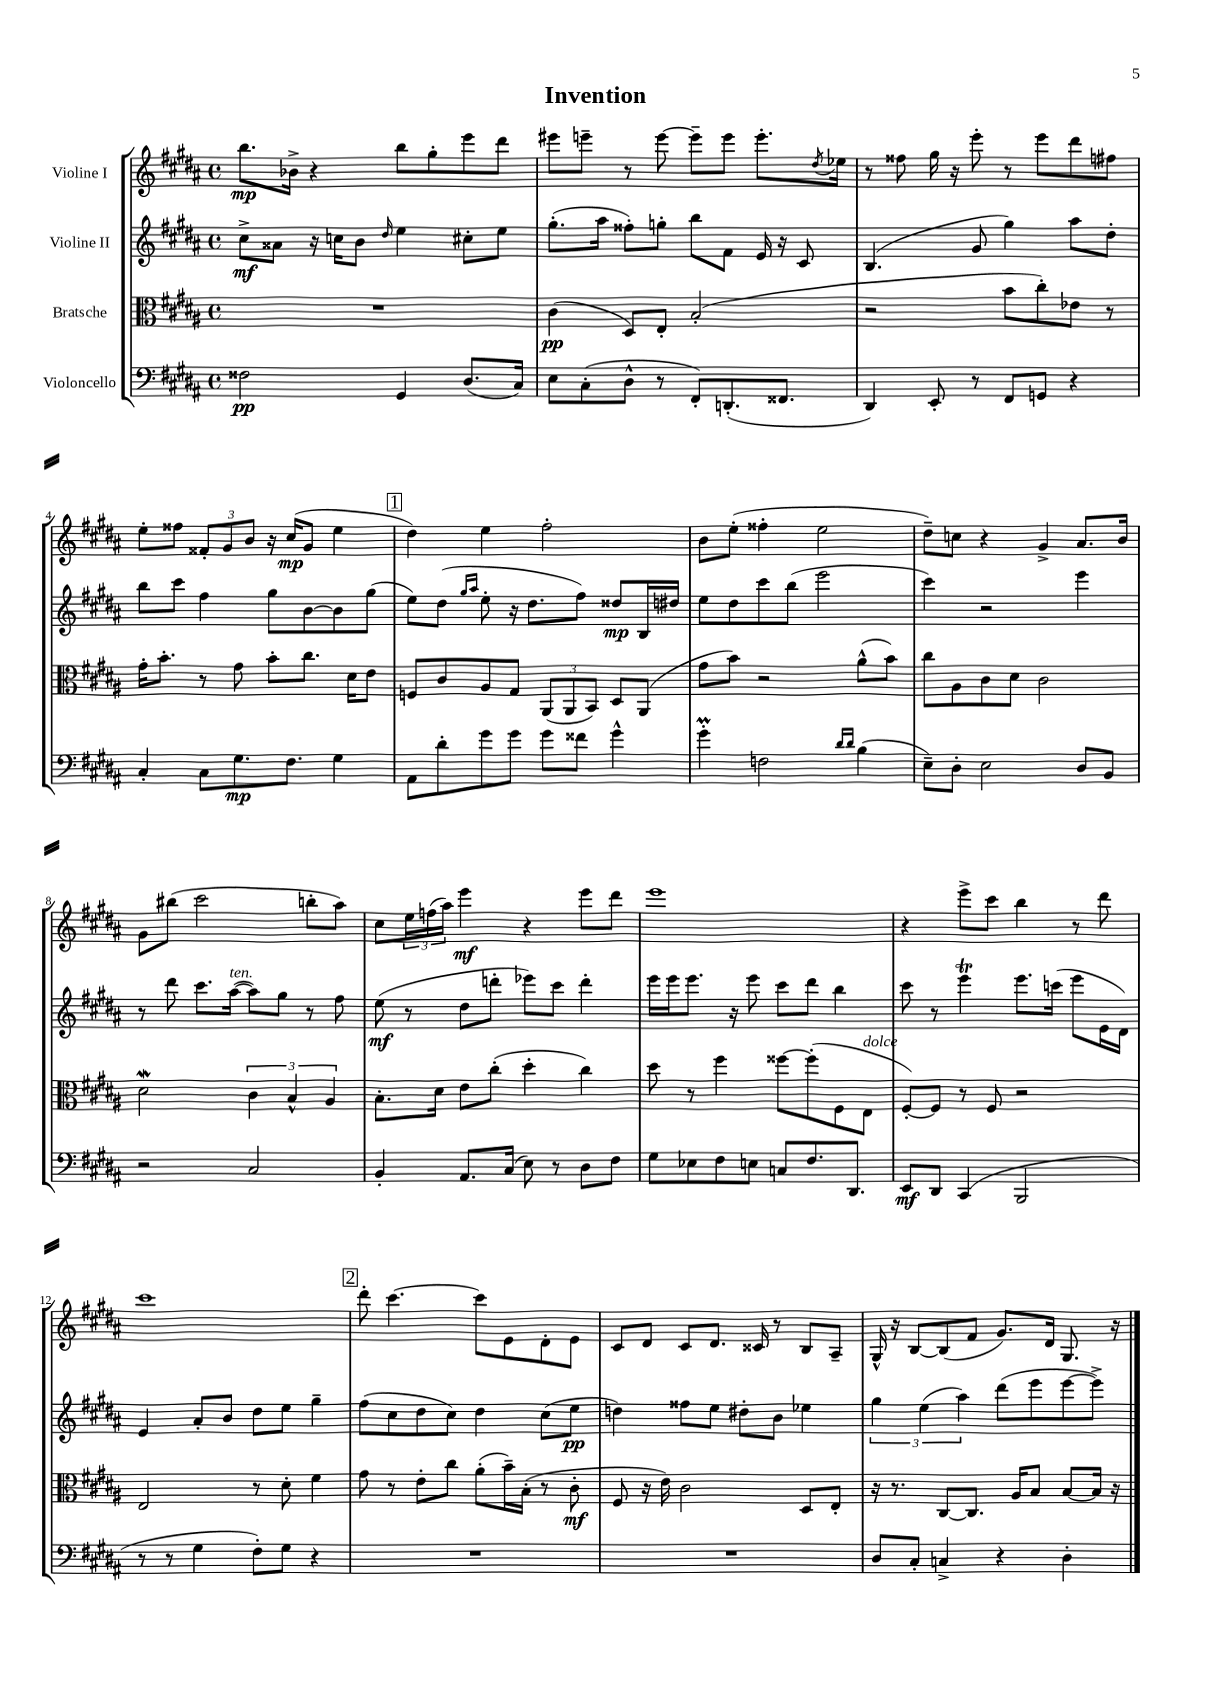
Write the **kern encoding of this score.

**kern	**kern	**kern	**kern
*staff4	*staff3	*staff2	*staff1
*clefF4	*clefC3	*clefG2	*clefG2
*k[f#c#g#d#a#]	*k[f#c#g#d#a#]	*k[f#c#g#d#a#]	*k[f#c#g#d#a#]
*M4/4	*M4/4	*M4/4	*M4/4
*met(c)	*met(c)	*met(c)	*met(c)
2F##	1r	8cc#^	8.bb
.	.	8a##	.
.	.	.	16b-^
.	.	16r	4r
.	.	16cc	.
.	.	8b	.
.	.	16qqdd#	.
4GG#	.	4ee	8bb
.	.	.	8gg#'
(8.D#	.	8cc#'	8eee
.	.	8ee	8ddd#
16C#)	.	.	.
=	=	=	=
8E	(4c#	(8.gg#'	8eee#
(8C#'	.	.	8eee~
.	.	16aa#	.
8D#^^	8D#)	8ff##')	8r
8r	8E'	8gg'	[8eee
8FF#')	(2B'	8bb	8eee~]
(8.DD'	.	8f#	8eee
.	.	16e	8.eee'
8.FF##	.	16r	.
.	.	8c#	.
.	.	.	8qdd#
.	.	.	16ee-
=	=	=	=
4DD#)	2r	(4.B	8r
.	.	.	8ff##
8EE'	.	.	16gg#
.	.	.	16r
8r	.	8g#	8eee'
8FF#	8b	4gg#)	8r
8GG	8cc#')	.	8eee
4r	8e-	8aa#	8ddd#
.	8r	8dd#'	8ff#
=	=	=	=
4C#'	16g#'	8bb	8ee'
.	8.b'	.	.
.	.	8ccc#	8ff##
8C#	8r	4ff#	12f##'
.	.	.	12g#
8.G#	8g#	.	.
.	.	.	12b
.	8b'	8gg#	16r
8.F#	.	.	(16cc#
.	8.cc#	[8b	8g#
4G#	.	8b]	4ee
.	16d#	.	.
.	8e	(8gg#	.
=	=	=	=
8AA#	8F	8ee)	4dd#)
8d#'	8c#	(8dd#	.
.	.	16qqgg#	.
.	.	16qqaa#	.
8g#	8A#	8ee'	4ee
8g#	8G#	16r	.
.	.	8.dd#	.
8g#	(12AA#	.	2ff#'
.	12AA#	.	.
8f##	.	8ff#)	.
.	12BB)	.	.
4g#^^	8D#	8dd##	.
.	(8AA#	16B	.
.	.	16dd#	.
=	=	=	=
4g#'	8g#	8ee	8b
.	8b)	8dd#	(8ee'
2F	2r	8ccc#	4ff##'
.	.	(8bb	.
.	.	2eee	2ee
16qqd#	.	.	.
16qqd#	.	.	.
(4B	(8a#^^	.	.
.	8b)	.	.
=	=	=	=
8E~)	8cc#	4ccc#)	8dd#~)
8D#'	8A#	.	8cc
2E	8c#	2r	4r
.	8d#	.	.
.	2c#	.	4g#^
8D#	.	4eee	8.a#
8BB	.	.	.
.	.	.	16b
=	=	=	=
2r	2d#	8r	8g#
.	.	8ddd#	(8bb#
.	.	8.ccc#	2ccc#
.	.	([16aa#	.
2C#	6c#	8aa#])	.
.	.	8gg#	.
.	6B^^	.	.
.	.	8r	8bb'
.	6A#	.	.
.	.	8ff#	8aa#)
=	=	=	=
4BB'	8.B'	(8ee	8cc#
.	.	8r	24ee
.	.	.	(24ff
.	16d#	.	.
.	.	.	24aa#)
8.AA#	8e	8dd#	4eee
.	(8cc#'	8ddd'	.
(16C#	.	.	.
8E)	4dd#'	8eee-)	4r
8r	.	8ccc#	.
8D#	4cc#)	4ddd'	8eee
8F#	.	.	8ddd#
=	=	=	=
8G#	8dd#	16eee	1eee
.	.	16eee	.
8E-	8r	8.eee	.
8F#	4ff#	.	.
.	.	16r	.
8E	.	8eee	.
8C	[8ff##	8ccc#	.
8.F#	(8ff##']	8ddd#	.
.	8F#	4bb	.
8.DD#	.	.	.
.	8E	.	.
=	=	=	=
8EE	[8F#')	8ccc#	4r
8DD#	8F#]	8r	.
(4CC#	8r	4eee	8eee^
.	8F#	.	8ccc#
2BBB	2r	8.eee	4bb
.	.	(16ccc	.
.	.	8eee	8r
.	.	16e	8ddd#
.	.	16d#)	.
=	=	=	=
8r	2E	4e	1ccc#
8r	.	.	.
4G#	.	8a#'	.
.	.	8b	.
8F#')	8r	8dd#	.
8G#	8d#'	8ee	.
4r	4f#	4gg#~	.
=	=	=	=
1r	8g#	(8ff#	8ddd#'
.	8r	8cc#	[4.ccc#
.	8e'	8dd#	.
.	8cc#	8cc#)	.
.	(8a#'	4dd#	8ccc#]
.	16b~)	.	8e
.	(16B'	.	.
.	8r	(8cc#	8d#'
.	8c#'	8ee	8e
=	=	=	=
1r	8F#	4dd)	8c#
.	16r	.	8d#
.	16e)	.	.
.	2c#	8ff##	8c#
.	.	8ee	8.d#
.	.	8dd#'	.
.	.	.	16c##
.	.	8b	8r
.	8D#	4ee-	8B
.	8E'	.	8A#~
=	=	=	=
8D#	16r	6gg#	16G#^^
.	8.r	.	16r
8C#'	.	.	[8B
.	.	(6ee	.
4C^	[8C#	.	(8B]
.	.	6aa#)	.
.	8.C#]	.	8f#
4r	.	(8ddd#	8.g#)
.	16A#	.	.
.	8B	8eee	.
.	.	.	16d#
4D#'	[8B	[8eee	8.G#
.	16B]	8eee^])	.
.	16r	.	16r
==	==	==	==
*-	*-	*-	*-
